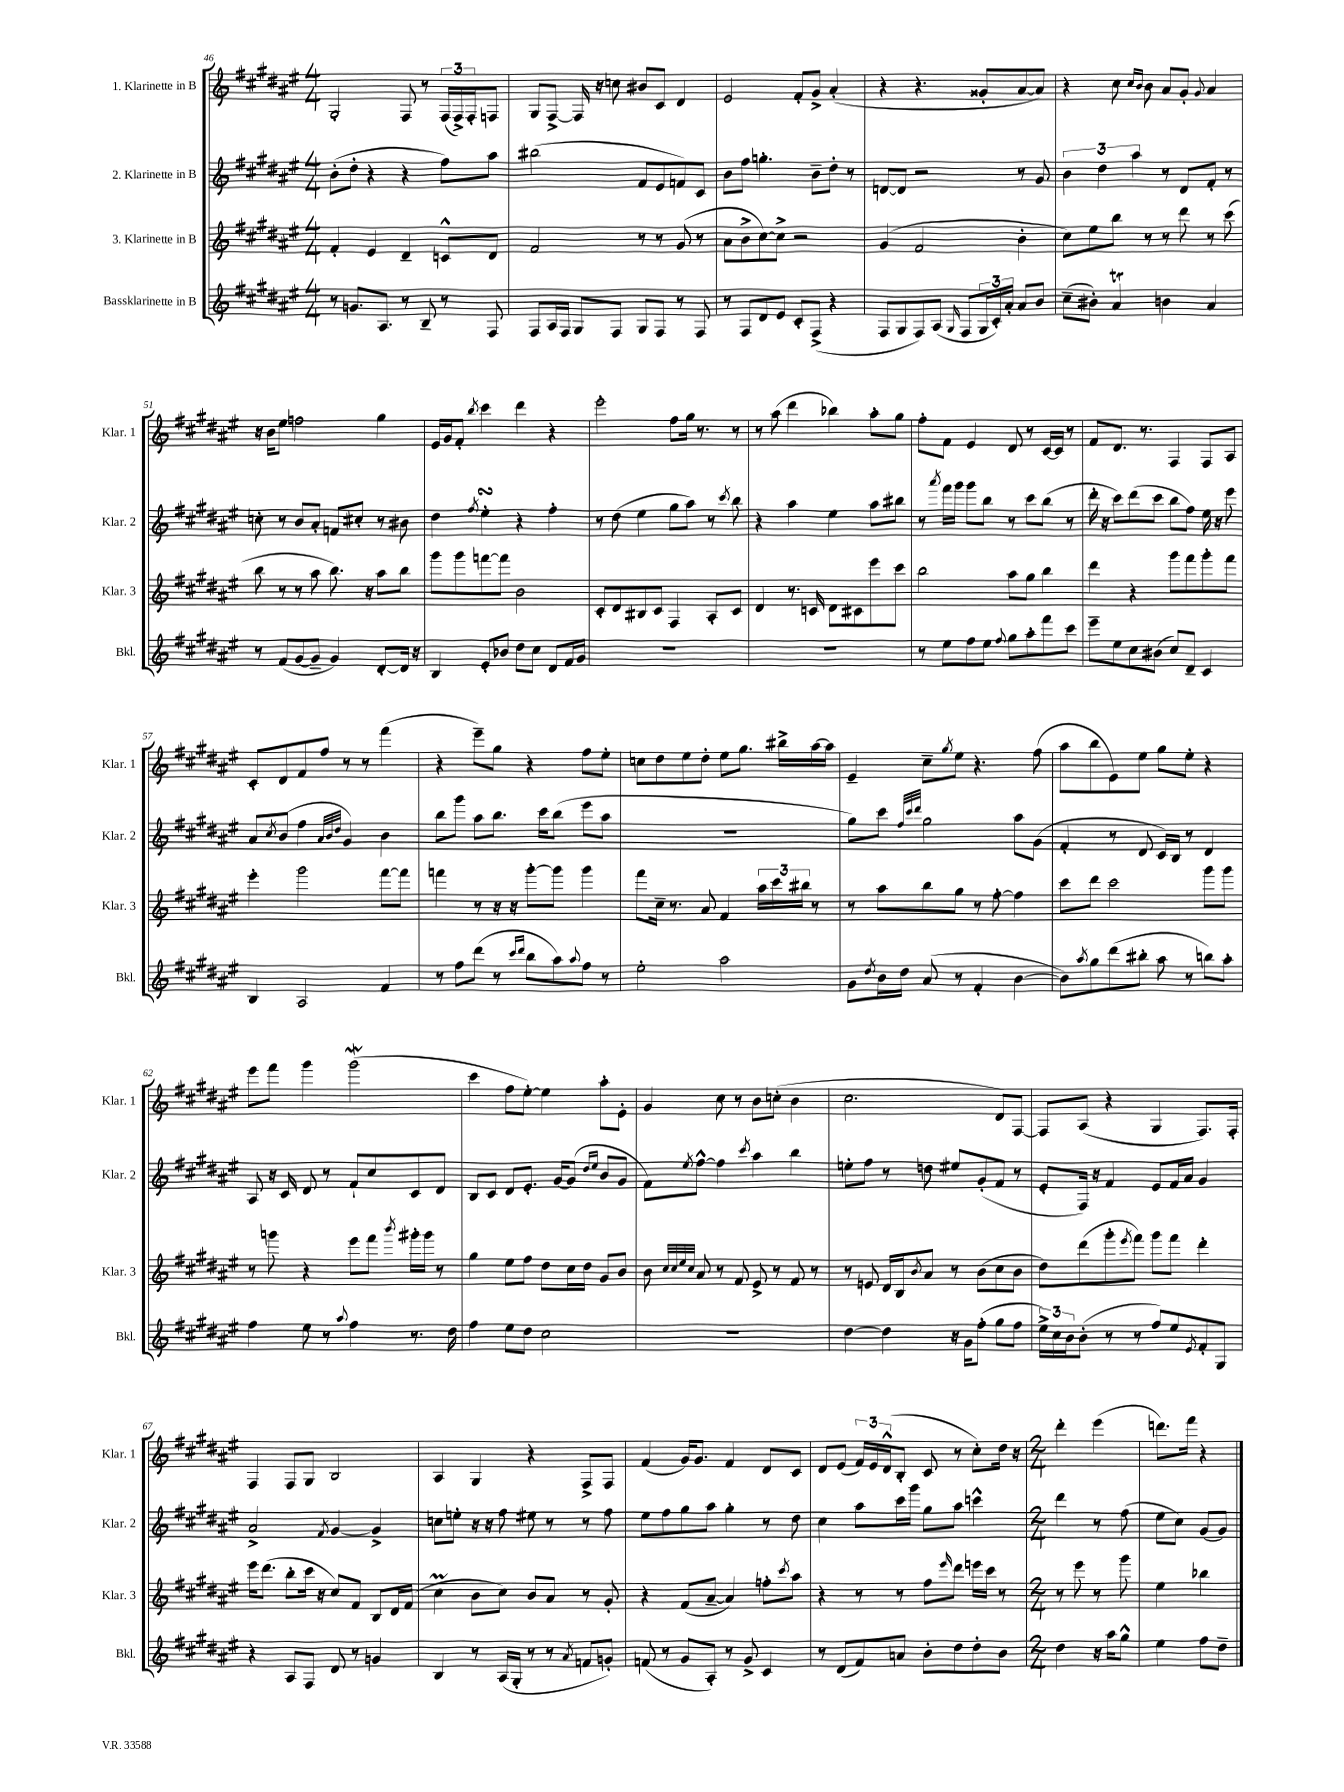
<<
\new StaffGroup <<
\new Staff = "s0" \with { instrumentName = "1. Klarinette in B" shortInstrumentName = "Klar. 1" } {
    \clef treble \key fis \major \numericTimeSignature \time 4/4
    gis2-. fis8 r8 \tuplet 3/2 { fis16( fis16->) fis16-. } f8 |
    gis8 fis8~-> fis16 r16 c''8 bis'8 cis'8 dis'4 |
    eis'2 fis'8-. gis'8-> ais'4-.( |
    r4 r4. gisis'8-. ais'8~ ais'8) |
    r4 cis''8 \grace { cis''16 b'16 } b'8 ais'8 gis'8-. \appoggiatura { gis'8 } ais'4 |
    r16 b'16 eis''8 f''2 gis''4 |
    eis'16 gis'16 fis'8-. \acciaccatura { b''8 } cis'''4 dis'''4 r4 |
    eis'''2-. fis''8 gis''16 r8. r8 |
    r8 ais''8( dis'''4 bes''4) ais''8-. gis''8 |
    fis''8-. fis'8 eis'4 dis'8 r8 cis'16~ cis'16 r8 |
    fis'8 dis'8. r8. fis4 fis8 ais8 |
    cis'8-. dis'8 fis'8 fis''8 r8 r8 fis'''4( |
    r4 eis'''8--) gis''8 r4 fis''8 eis''8-. |
    c''8 dis''8 eis''8 dis''8-. eis''8 gis''8. bis''16-> ais''16~ ais''16 |
    eis'4-- cis''8-- \acciaccatura { gis''8 } eis''8 r4. fis''8( |
    ais''8 b''8 eis'8) eis''8 gis''8 eis''8-. r4 |
    eis'''8 fis'''8 gis'''4 gis'''2\mordent( |
    cis'''4 fis''8 eis''8~-.) eis''4 ais''8-. eis'8-. |
    gis'4 cis''8 r8 b'8 c''8-.( b'4 |
    cis''2. dis'8) fis8~ |
    fis8 ais8( r4 gis4 fis8.) fis16-. |
    fis4 fis8 gis8 b2 |
    ais4 gis4 r4 fis8-> fis8 |
    fis'4( gis'16) gis'8. fis'4 dis'8 cis'8 |
    dis'8 eis'8( \tuplet 3/2 { fis'16) eis'16 dis'16-^( } b8-. cis'8 r8 cis''8-.) dis''16 r16 |
    \numericTimeSignature \time 2/4 dis'''4-. eis'''4( |
    d'''8.) fis'''16 r4 \bar "|." |
}
\new Staff = "s1" \with { instrumentName = "2. Klarinette in B" shortInstrumentName = "Klar. 2" } {
    \clef treble \key fis \major \numericTimeSignature \time 4/4
    b'8-.( dis''8-. r4 r4 fis''8) ais''8 |
    bis''2( fis'8 eis'8 f'8) cis'8 |
    b'8 fis''8 g''4.-. b'8-- dis''8-. r8 |
    d'8~ d'8 r2 r8 gis'8 |
    \tuplet 3/2 { b'4 dis''4 ais''4 } r8 dis'8 fis'8-. r8 |
    c''8-. r8 b'8 ais'8-. f'8 cis''8-. r8 bis'8 |
    dis''4 \acciaccatura { fis''8 } eis''4-.\turn r4 fis''4-. |
    r8 dis''8( eis''4 gis''8 ais''8) r8 \acciaccatura { cis'''8 } b''8 |
    r4 ais''4 eis''4 ais''8 bis''8 |
    r8 \acciaccatura { ais'''8 } fis'''16 gis'''16 gis'''8 b''8 r8 cis'''8 b''8( r8 |
    dis'''16-. r16 cis'''8) dis'''8( cis'''8 b''8 fis''8) eis''16 r16 eis'''8 |
    ais'8 \acciaccatura { cis''8 } b'8( fis''4 \grace { ais'32 b'32 dis''32 } gis'4) b'4 |
    b''8 gis'''8 ais''8 b''8. cis'''16 b''8( eis'''8 ais''8 |
    R1 |
    gis''8) cis'''8 \grace { fis''32 cis'''32 dis'''32 } gis''2 ais''8 gis'8( |
    fis'4-. r8 dis'8 cis'16) b16 r8 dis'4 |
    ais8 r16 cis'16 dis'8 r8 fis'8-! cis''8 cis'8 dis'8 |
    b8 cis'8 dis'8 eis'8.-. gis'16~ gis'8( \grace { dis''16 eis''16 } b'8 gis'8 |
    fis'8) \acciaccatura { eis''8 } fis''8~-^ fis''4 \acciaccatura { cis'''8 } ais''4 b''4 |
    e''8-. fis''8 r8 d''8 eis''8 gis'8-.( fis'8 r8 |
    eis'8-. fis16) r16 fis'4 eis'8 fis'16 ais'16 gis'4 |
    ais'2-> \acciaccatura { fis'8 } gis'4~ gis'4-> |
    c''8 e''8-. r16 r16 fis''8 eis''8 r8 r8 fis''8 |
    eis''8 fis''8 gis''8 ais''8 gis''4-. r8 dis''8 |
    cis''4 ais''8 cis'''16 gis'''16 gis''8 ais''8 c'''4-^ |
    \numericTimeSignature \time 2/4 dis'''4 r8 fis''8( |
    eis''8 cis''8) gis'8( gis'8) \bar "|." |
}
\new Staff = "s2" \with { instrumentName = "3. Klarinette in B" shortInstrumentName = "Klar. 3" } {
    \clef treble \key fis \major \numericTimeSignature \time 4/4
    fis'4-. eis'4 dis'4-- c'8-^ dis'8 |
    fis'2 r8 r8 gis'8( r8 |
    ais'8 b'8-> cis''8~) cis''8-> r2 |
    gis'4( fis'2 b'4-. |
    cis''8) eis''8 b''8 r8 r8 dis'''8 r8 cis'''8( |
    b''8 r8 r8 ais''8 b''8.) r16 ais''8 b''8 |
    gis'''8 gis'''8 f'''8~ f'''8 b'2 |
    cis'8-. dis'8 bis8 cis'8 fis4 ais8-. cis'8 |
    dis'4 r8. c'16 dis'8 cis'8 eis'''8 cis'''8 |
    b''2 ais''8 gis''8 b''4 |
    dis'''4 r4 gis'''8 fis'''8 gis'''8-. fis'''8 |
    eis'''4-. gis'''2 fis'''8~ fis'''8 |
    f'''4 r8 r16 r16 gis'''8~-. gis'''8 gis'''4 |
    fis'''8 cis''16-- r8. ais'8 fis'4 \tuplet 3/2 { ais''16 cis'''16 bis''16 } r8 |
    r8 ais''8 b''8 gis''8 r8 fis''8~-. fis''4 |
    cis'''8 dis'''8 cis'''2 gis'''8 gis'''8 |
    r8 g'''8 r4 eis'''8 fis'''8 \acciaccatura { b'''8 } gis'''16-. gis'''16 r8 |
    gis''4 eis''8 fis''8 dis''8 cis''16 dis''16 gis'8 b'8 |
    b'8 \grace { cis''32 cis''32 eis''32 cis''32 } ais'8 r8 fis'8 eis'8-> r8 fis'8 r8 |
    r8 e'8 dis'16 b16 \acciaccatura { b'8 } ais'8 r8 b'8( cis''8 b'8 |
    dis''8) dis'''8( gis'''8-. \acciaccatura { eis'''8 } fis'''8) gis'''8 fis'''8 dis'''4-. |
    eis'''16 dis'''8.( b''8-. cis'''16 r16 cis''8) fis'8 b8 dis'16 fis'16( |
    cis''4\prall b'8 cis''8) b'8 ais'8 r8 gis'8-. |
    r4 fis'8( ais'8~-- ais'4) f''8-. \acciaccatura { cis'''8 } ais''8 |
    r4 r8 r8 fis''8 \grace { eis'''16 } dis'''8 e'''16 cis'''16 r8 |
    \numericTimeSignature \time 2/4 r8 eis'''8 r8 gis'''8 |
    eis''4 bes''4 \bar "|." |
}
\new Staff = "s3" \with { instrumentName = "Bassklarinette in B" shortInstrumentName = "Bkl." } {
    \clef treble \key fis \major \numericTimeSignature \time 4/4
    r8 g'8. ais8. r8 b8-- r8 fis8 |
    fis8 ais16 fis16 gis8 fis8 gis8 fis8 r8 fis8 |
    r8 fis8 dis'8 eis'8 cis'8-. fis8->( r4 |
    fis8 gis8 fis8) ais8( \grace { gis16 } fis8 \tuplet 3/2 { gis16 cis'16-.) ais'16-. } ais'8 b'8 |
    cis''8--( bis'8-.) ais'4\trill b'4 ais'4 |
    r8 fis'8( gis'8~ gis'8-- gis'4) dis'8~-. dis'16 r16 |
    b4 eis'8-. bes'8 dis''8 cis''8 dis'8 fis'16 gis'16 |
    R1 |
    R1 |
    r8 eis''8 fis''8 eis''8 \appoggiatura { fis''8 } gis''8 ais''8-. fis'''8 cis'''8 |
    eis'''8-- eis''8 cis''8 bis'8( cis''8) dis'8-- cis'4 |
    b4 ais2 fis'4 |
    r8 fis''8 dis'''8( r8 \grace { cis'''16 dis'''16 } b''8 ais''8) \appoggiatura { ais''8 } fis''8 r8 |
    eis''2-. ais''2 |
    gis'8 \acciaccatura { dis''8 } b'16 dis''16 ais'8( r8 fis'4-. b'4~ |
    b'8) \acciaccatura { ais''8 } gis''8 dis'''8( bis''8-. ais''8 r8 b''8) ais''8-. |
    fis''4 eis''8 r8 \appoggiatura { ais''8 } fis''4 r8. dis''16 |
    fis''4 eis''8 dis''8 cis''2 |
    R1 |
    dis''4~ dis''4 r16 gis'16 fis''8-.( gis''8 fis''8 |
    \tuplet 3/2 { eis''16->) cis''16 b'16 } b'8-.( r8 r8 fis''8) eis''8 \acciaccatura { eis'8 } fis'8-. gis8 |
    r4 ais8 fis8 dis'8 r8 g'4 |
    b4 r8 ais16( gis16-. r8 r8 \acciaccatura { ais'8 } f'8 g'8-.) |
    f'8( r8 gis'8 ais8-.) r8 gis'8-> cis'4 |
    r8 dis'8( fis'8) a'8 b'8-. dis''8 dis''8-. b'8 |
    \numericTimeSignature \time 2/4 dis''4 r16 ais''16 gis''8-^ |
    eis''4 fis''8 dis''8-- \bar "|." |
}
>>
>>
\layout { \context { \Score currentBarNumber = #46 } }
